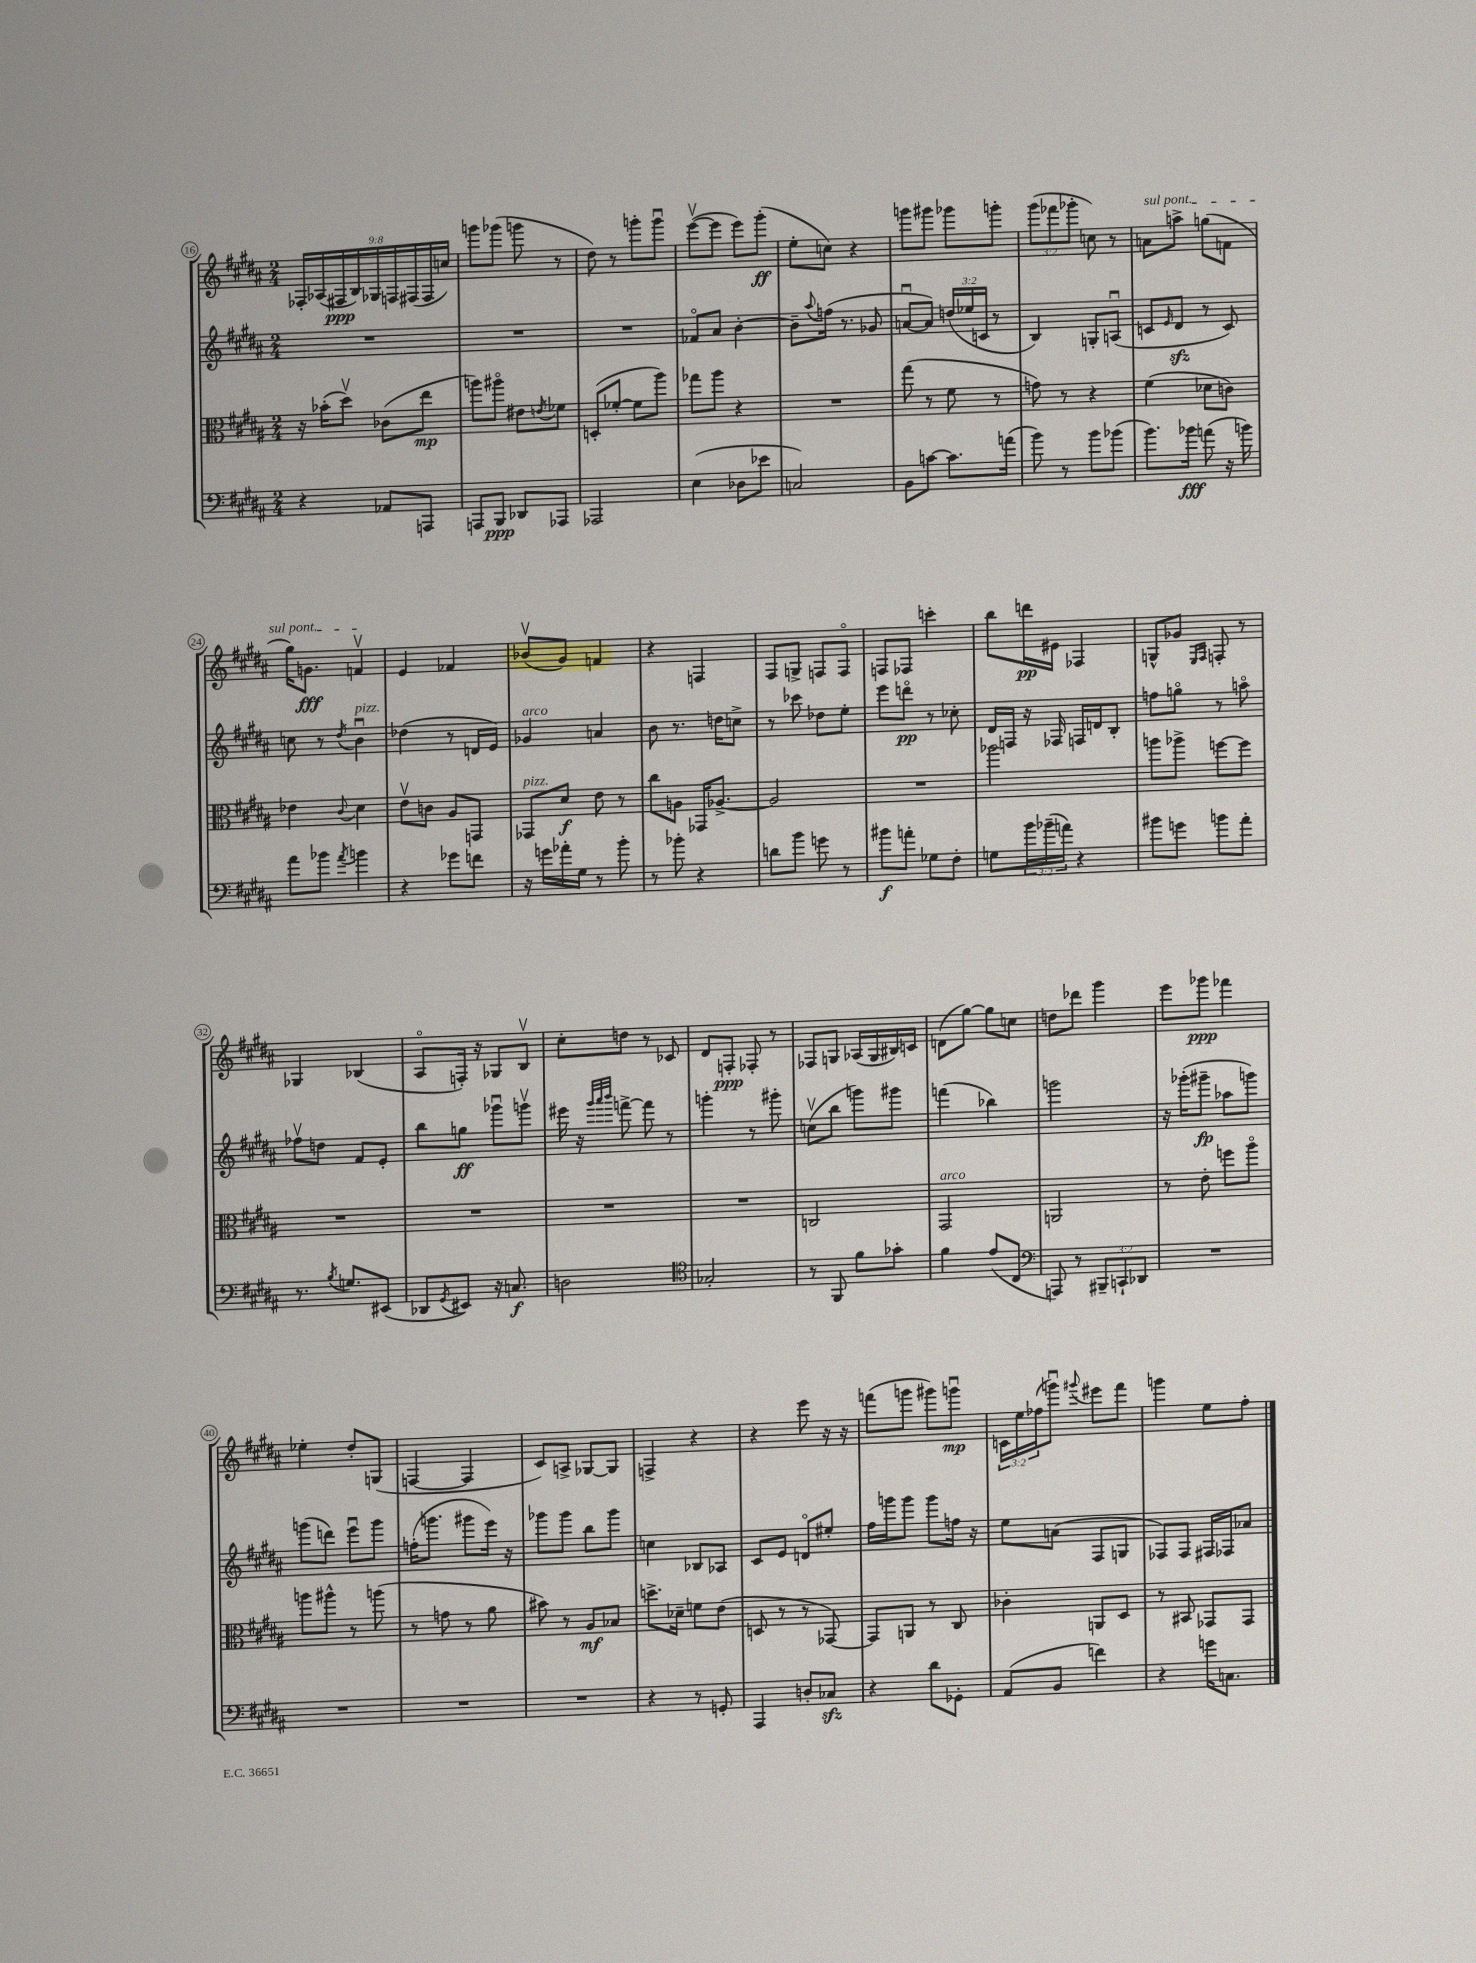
<<
\new StaffGroup <<
\new Staff = "s0" {
    \clef treble \key b \major \numericTimeSignature \time 2/4 \override Staff.TupletNumber.text = #tuplet-number::calc-fraction-text
    \tuplet 9/8 { fes16-. aes16( fis16\ppp b16) ges16 f16 fis16( fis16 c''16) } |
    g'''8 ges'''8( g'''8 r8 |
    dis''8) r8 g'''8-. g'''8\downbow |
    e'''8~\upbow( e'''8 e'''8) gis'''8-.\ff( |
    e''8-. c''8) r4 |
    g'''8 gis'''8 ges'''8 g'''8-. |
    \tuplet 3/2 { gis'''8( fes'''8 ges'''8-. } c''8) r8 |
    \once \override TextSpanner.bound-details.left.text = \markup { \italic "sul pont." } a'8\startTextSpan a''8-> g''8( f'8 |
    gis''16) g'8.\fff f'4\upbow\stopTextSpan |
    e'4 fes'4 |
    bes'8\upbow( gis'8) f'4 |
    r4 f4 |
    fis8 g8-> f8 f8\flageolet |
    f8 fes8 c'''4-. |
    b''8 d'''16\pp eis'16 fes4 |
    g8-^ ges'8 \grace { e16 fis16 } f8-. r8 |
    ges4 bes4( |
    ais8\flageolet f16-.) r16 ges8 b8\upbow |
    cis''8-. d''8 r8 ces'8 |
    dis'8 f8-.\ppp fes8-. r8 |
    fes8 g8 aes16( g16 bis16) c'16 |
    d'8( gis''8~) gis''8 c''8 |
    d''8 des'''8 gis'''4 |
    e'''8 ges'''8\ppp fes'''4 |
    ees''4-. dis''8-. g8( |
    f4~ f4 |
    cis'8) a8-> ges8~ ges8 |
    f4-> r4 |
    r4 e'''8 r16 r16 |
    f'''8( g'''8 gis'''8) g'''8\downbow\mp |
    \tuplet 3/2 { c'16 e''16 fes''16( } g'''8\downbow) \appoggiatura { gis'''8 } eis'''8 fis'''8 |
    g'''4 e''8 fis''8-. \bar "|." |
}
\new Staff = "s1" {
    \clef treble \key b \major \numericTimeSignature \time 2/4 \override Staff.TupletNumber.text = #tuplet-number::calc-fraction-text
    R2 |
    R2 |
    R2 |
    fes'8\flageolet ais'8 b'4~-. |
    b'8-- \appoggiatura { ais''8 } f''16( r8. ges'8 |
    a'8~\downbow a'8) \tuplet 3/2 { d''16( ees''16 c'16 } r8 |
    b4) g8-. a8\downbow( |
    c'8 \grace { e'16 } dis'8\sfz r8 c'8) |
    c''8 r8 \acciaccatura { dis''8 } b'4\downbow^\markup { \italic "pizz." } |
    des''4( r8 d'16 e'16) |
    ges'4^\markup { \italic "arco" } a'4 |
    b'8 r8. d''16 c''8-> |
    r8 ces'''8 des''8 e''8-. |
    e'''8 d'''8\flageolet\pp r8 ces''8-. |
    dis'16 f16 r16 fes16 f16 d'16 b8-. |
    f''8 g''8\flageolet r8 a''8\flageolet |
    fes''8\upbow d''8 fis'8 e'8-. |
    b''8 g''8\ff ges'''8\downbow g'''8\upbow |
    eis'''16 r16 \grace { gis'''32 ais'''32 b'''32 } f'''8~-> f'''8 r8 |
    g'''4-. r8 gis'''8-. |
    c''8\upbow( b''8 g'''8) gis'''8 |
    f'''4( bes''4) |
    g'''2 |
    r16 ges'''16-.( gis'''8--\fp aes''8 g'''8) |
    g'''8( d'''8) e'''8\downbow g'''8 |
    f''16-.( g'''8. gis'''8 e'''16) r16 |
    ges'''8 ges'''8 b''8 ges'''8 |
    c''4 bes8 aes8 |
    cis'8 e'8 d'8\flageolet eis''8-. |
    fis''16 g'''16 g'''8 g'''8 f''16 r16 |
    e''8 a'8( fis8 g8 |
    fes8) fes8 fis16 fes16 aes'8 \bar "|." |
}
\new Staff = "s2" {
    \clef alto \key b \major \numericTimeSignature \time 2/4
    r16 bes'16-.( dis''8\upbow) ces'8( e''8\mp |
    a''8) ais''8\flageolet eis'8 \acciaccatura { e'8 } fes'8 |
    d8-.( fes'8~-. fes'8 ais''8) |
    ges''8 ais''8 r4 |
    R2 |
    gis''8( r8 fis'8 r8 |
    g'8) r8 r4 |
    fis'4( des'8 c'8) |
    ees'4 \appoggiatura { cis'8 } dis'4 |
    e'8\upbow c'8 ais8 g,8 |
    ges,8^\markup { \italic "pizz." } dis'8\f e'8 r8 |
    cis''8 a8 ges,16 aes8.~-> |
    aes2 |
    R2 |
    aes''2 |
    a''8 aes''8-> f''8~ f''8 |
    R2 |
    R2 |
    R2 |
    R2 |
    c2 |
    gis,2^\markup { \italic "arco" } |
    a,2 |
    r8 e'8-. f''8 ais''8\flageolet |
    a''8 ais''8-^ r8 a''8( |
    r8 g'8 r8 ais'8 |
    bis'8) r8 ais8\mf bes8 |
    d''8.-> des'16-- f'8 e'8( |
    d8 r8 r8 ges,8~) |
    ges,8 a,8 r8 cis8 |
    ces'4-. a,8 dis8 |
    r8 bis,8 ges,8 ges,8 \bar "|." |
}
\new Staff = "s3" {
    \clef bass \key b \major \numericTimeSignature \time 2/4 \override Staff.TupletNumber.text = #tuplet-number::calc-fraction-text
    r4 aes,8 a,,8 |
    a,,8 b,,8\ppp des,8 aes,,8 |
    aes,,2 |
    e4( des8 ees'8 |
    c2) |
    b,8 c'8~ c'8. a'16( |
    b'8) r8 b'8 bes'8( |
    b'8.) bes'16\fff a'8( r16 b'16) |
    ais'8 bes'8 \acciaccatura { ais'8 } b'4 |
    r4 ges'8 f'8 |
    r16 g'16 aes'16-. gis16 r8 b'8-. |
    r8 bes'8-. r4 |
    d'8 b'8 g'8 r8 |
    bis'8\f a'8-. ges8 fis8-. |
    g8 \tuplet 3/2 { b'16 bes'16--( a'16) } r4 |
    bis'8 g'8 b'8 ais'8-. |
    r8. \acciaccatura { b8 } g8. eis,8( |
    des,8 \acciaccatura { gis,8 } eis,8) r16 c8.\f |
    d2 |
    \clef tenor ges2-. |
    r8 fis,8 fis'8 ges'8-. |
    fis'4 e'8( cis8 |
    \clef bass a,,8) r8 \tuplet 3/2 { bis,,8-- c,8-! des,8 } |
    R2 |
    R2 |
    R2 |
    R2 |
    r4 r8 g,8-. |
    ais,,4 d8-. ces8\sfz |
    r4 dis'8 ges,8-. |
    ais,8( b,8 f'4) |
    r4 g'16 c8. \bar "|." |
}
>>
>>
\layout { \context { \Score currentBarNumber = #16 \override BarNumber.stencil = #(make-stencil-circler 0.1 0.3 ly:text-interface::print) } }
